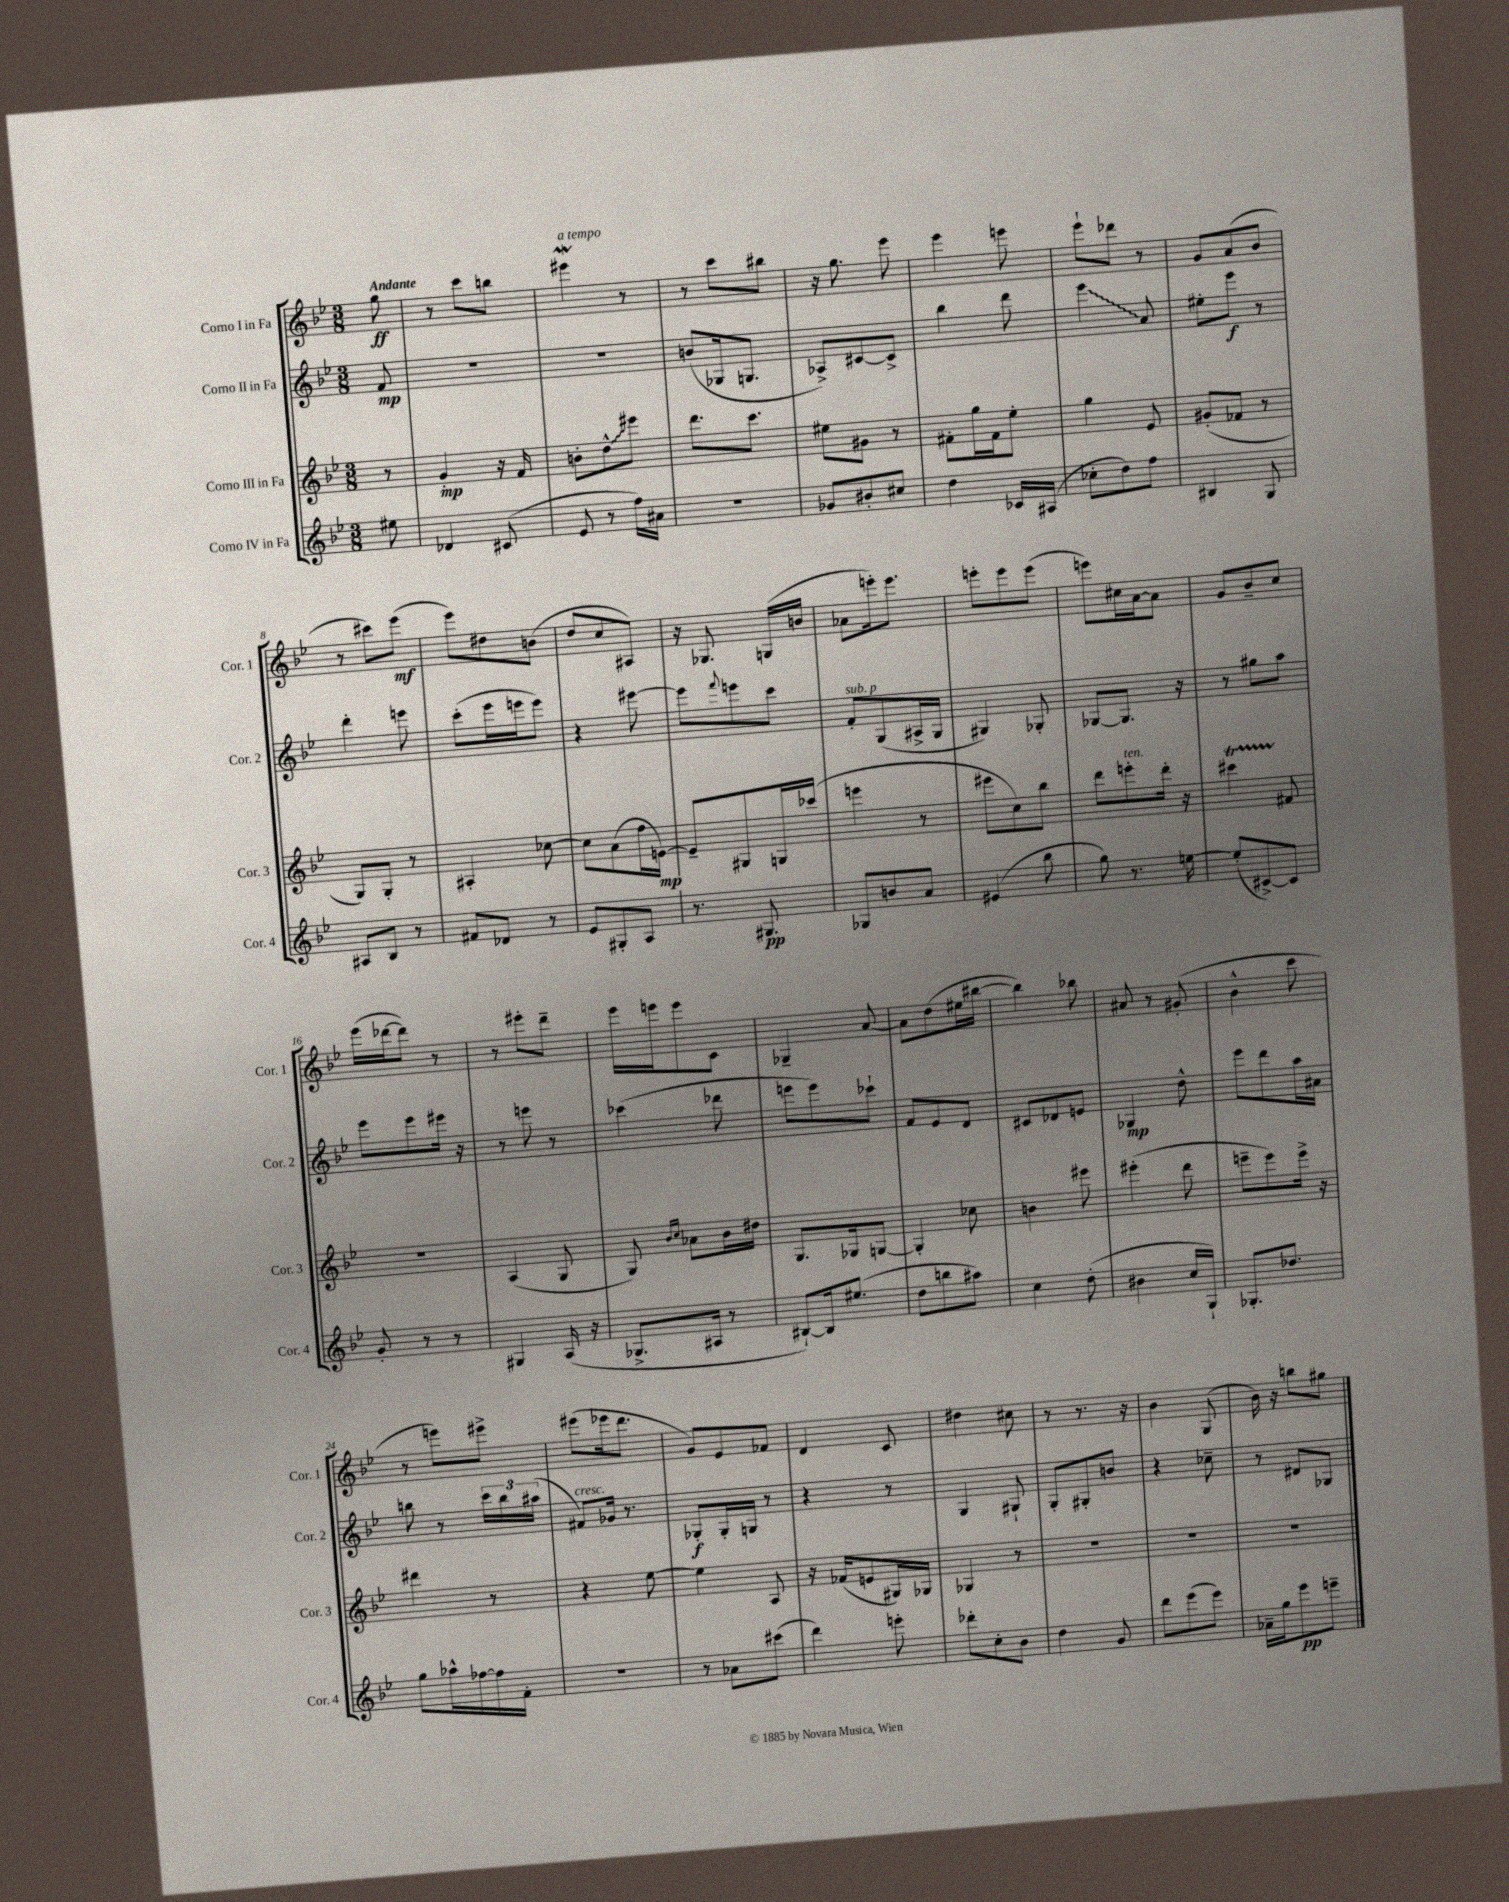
<<
\new StaffGroup <<
\new Staff = "s0" \with { instrumentName = "Corno I in Fa" shortInstrumentName = "Cor. 1" } {
    \clef treble \key bes \major \numericTimeSignature \time 3/8 \partial 8 \tempo "Andante"
    g''8\ff |
    r8 c'''8 b''8 |
    eis'''4\mordent^\markup { \italic "a tempo" } r8 |
    r8 c'''8 bis''8 |
    r16 g''8. ees'''8 |
    ees'''4 e'''8 |
    ees'''8-! des'''8 r8 |
    g'8 a'8( bes'8 |
    r8 cis'''8) ees'''8\mf( |
    ees'''8) dis''8 b'8( |
    d''8 c''8 ais8) |
    r16 ges8. g16( b'16 |
    aes'8 e'''16-.) e'''8. |
    e'''8-. e'''8 e'''8( |
    e'''8) cis''16 a'16~ a'8 |
    g'8 bes'8-- c''8 |
    ees'''16( des'''16~ des'''8) r8 |
    r8 eis'''8-. d'''8-- |
    ees'''16 e'''16 e'''8 c'8 |
    ges4-- a'8~ |
    a'8 d''8( eis''16 bis''16~ |
    bis''4) bes''8 |
    ais'8 r8 gis'8-.( |
    bes'4-^ c'''8 |
    r8 e'''8) eis'''8-> |
    eis'''8( ees'''16 d'''8. |
    g'8) ees'8 fes'8 |
    d'4 c'8 |
    dis''4 cis''8 |
    r8 r8. r16 |
    bes'4 g8( |
    bes'16) r16 b''8 gis''8 \bar "|." |
}
\new Staff = "s1" \with { instrumentName = "Corno II in Fa" shortInstrumentName = "Cor. 2" } {
    \clef treble \key bes \major \numericTimeSignature \time 3/8 \partial 8
    f'8\mp |
    R4. |
    R4. |
    b'8( ges16 g8. |
    aes8->) cis'8~ cis'8-> |
    bes''4 d'''8 |
    \once \override Glissando.style = #'zigzag ees'''4\glissando a'8 |
    eis''8-. ees'''8\f r8 |
    d'''4-. e'''8 |
    c'''8-.( ees'''16 e'''16 e'''8) |
    r4 eis'''8~ |
    eis'''8 \appoggiatura { f'''8 } e'''8 c'''8 |
    f'8-.^\markup { \italic "sub. p" } g8( ais16-> g16 |
    gis4) ges8-. |
    ges8~ ges8. r16 |
    r8 gis''8 a''8 |
    ees'''8 ees'''8 eis'''16 r16 |
    r8 e'''8 r8 |
    ces'''4( des'''8 |
    e'''8 e'''8) ces'''8-! |
    f'8 ees'8 d'8 |
    cis'8 des'8 e'8 |
    ges4\mp d''8-^ |
    ees'''8 d'''8 a''16 ais'16 |
    b''8 r8 \tuplet 3/2 { c'''16 b''16 ais''16( } |
    fis'8^\markup { \italic "cresc." }) ges'16 r8. |
    ges8-.\f ges16-. g16 r8 |
    r4 r8 |
    g4 gis8-! |
    g8-. gis8-. b'8 |
    r4 ces''8-- |
    r8 dis'8 ges8 \bar "|." |
}
\new Staff = "s2" \with { instrumentName = "Corno III in Fa" shortInstrumentName = "Cor. 3" } {
    \clef treble \key bes \major \numericTimeSignature \time 3/8 \partial 8
    r8 |
    g'4-.\mp r16 f'16 |
    b'8-. \once \override Glissando.style = #'zigzag d''8-^\glissando eis'''8 |
    d'''8. c'''8. |
    eis''8 gis'8 r8 |
    fis'8-. g''16 fis'16 ees''8-. |
    g''4 ees'8 |
    gis'8-.( fes'8 r8 |
    g8) g8-. r8 |
    ais4-. ces''8~ |
    ces''8 a'8( f''16 e'16~\mp) |
    e'8-- gis8 g16 ces'''16( |
    e'''4 r8 |
    eis'''8 c''8) bes''8 |
    d'''8 e'''8-.^\markup { \italic "ten." } d'''16-. r16 |
    cis'''4\startTrillSpan fis'8\stopTrillSpan |
    R4. |
    a4( g8 |
    g8) \grace { bes'16 c''16 } aes'8 bes'16 dis''16 |
    g8. ges16 g8~ |
    g4-. ces''8 |
    b'4 eis'''8 |
    eis'''4-.( d'''8 |
    e'''8-- e'''8) e'''16-> r16 |
    dis'''4 r8 |
    r4 ees''8~ |
    ees''4 a8 |
    r16 fes'16( e'8 gis16) ges16 |
    ges4 r8 |
    R4. |
    R4. |
    R4. \bar "|." |
}
\new Staff = "s3" \with { instrumentName = "Corno IV in Fa" shortInstrumentName = "Cor. 4" } {
    \clef treble \key bes \major \numericTimeSignature \time 3/8 \partial 8
    eis''8 |
    des'4 cis'8( |
    ees'8 r8 f''16) ais'16 |
    R4. |
    ges'8 bis'8-. cis''8 |
    d''4 ces'16 ais16( |
    ces''8-. d''8) f''8 |
    bis4 g8 |
    ais8 bes8 r8 |
    fis'8 des'8 r8 |
    ees'8 gis8-. a8 |
    r8. gis8.\pp |
    ges8 b'8 a'8 |
    eis'4( bes''8 |
    g''8) r8. e''16~ |
    e''8-.( cis'8~->) cis'8 |
    g'8-. r8 r8 |
    gis4 a16( r16 |
    ges8.-> ais16 r8 |
    bis8~-!) bis16 eis''8.( |
    d''8 b''8 ais''8) |
    c''4 d''8-.( |
    bis'4 c''16 g16-!) |
    ges8.-. des''8. |
    g''8 aes''16-^ fes''16~ fes''16 f'16-. |
    R4. |
    r8 aes'8 cis'''8( |
    d'''4) e'''8-. |
    des'''8-. c''8-. bes'8 |
    d''4 g'8 |
    d'''8 ees'''8( ees'''8) |
    aes'16-- g''16 ees'''8\pp e'''8-- \bar "|." |
}
>>
>>
